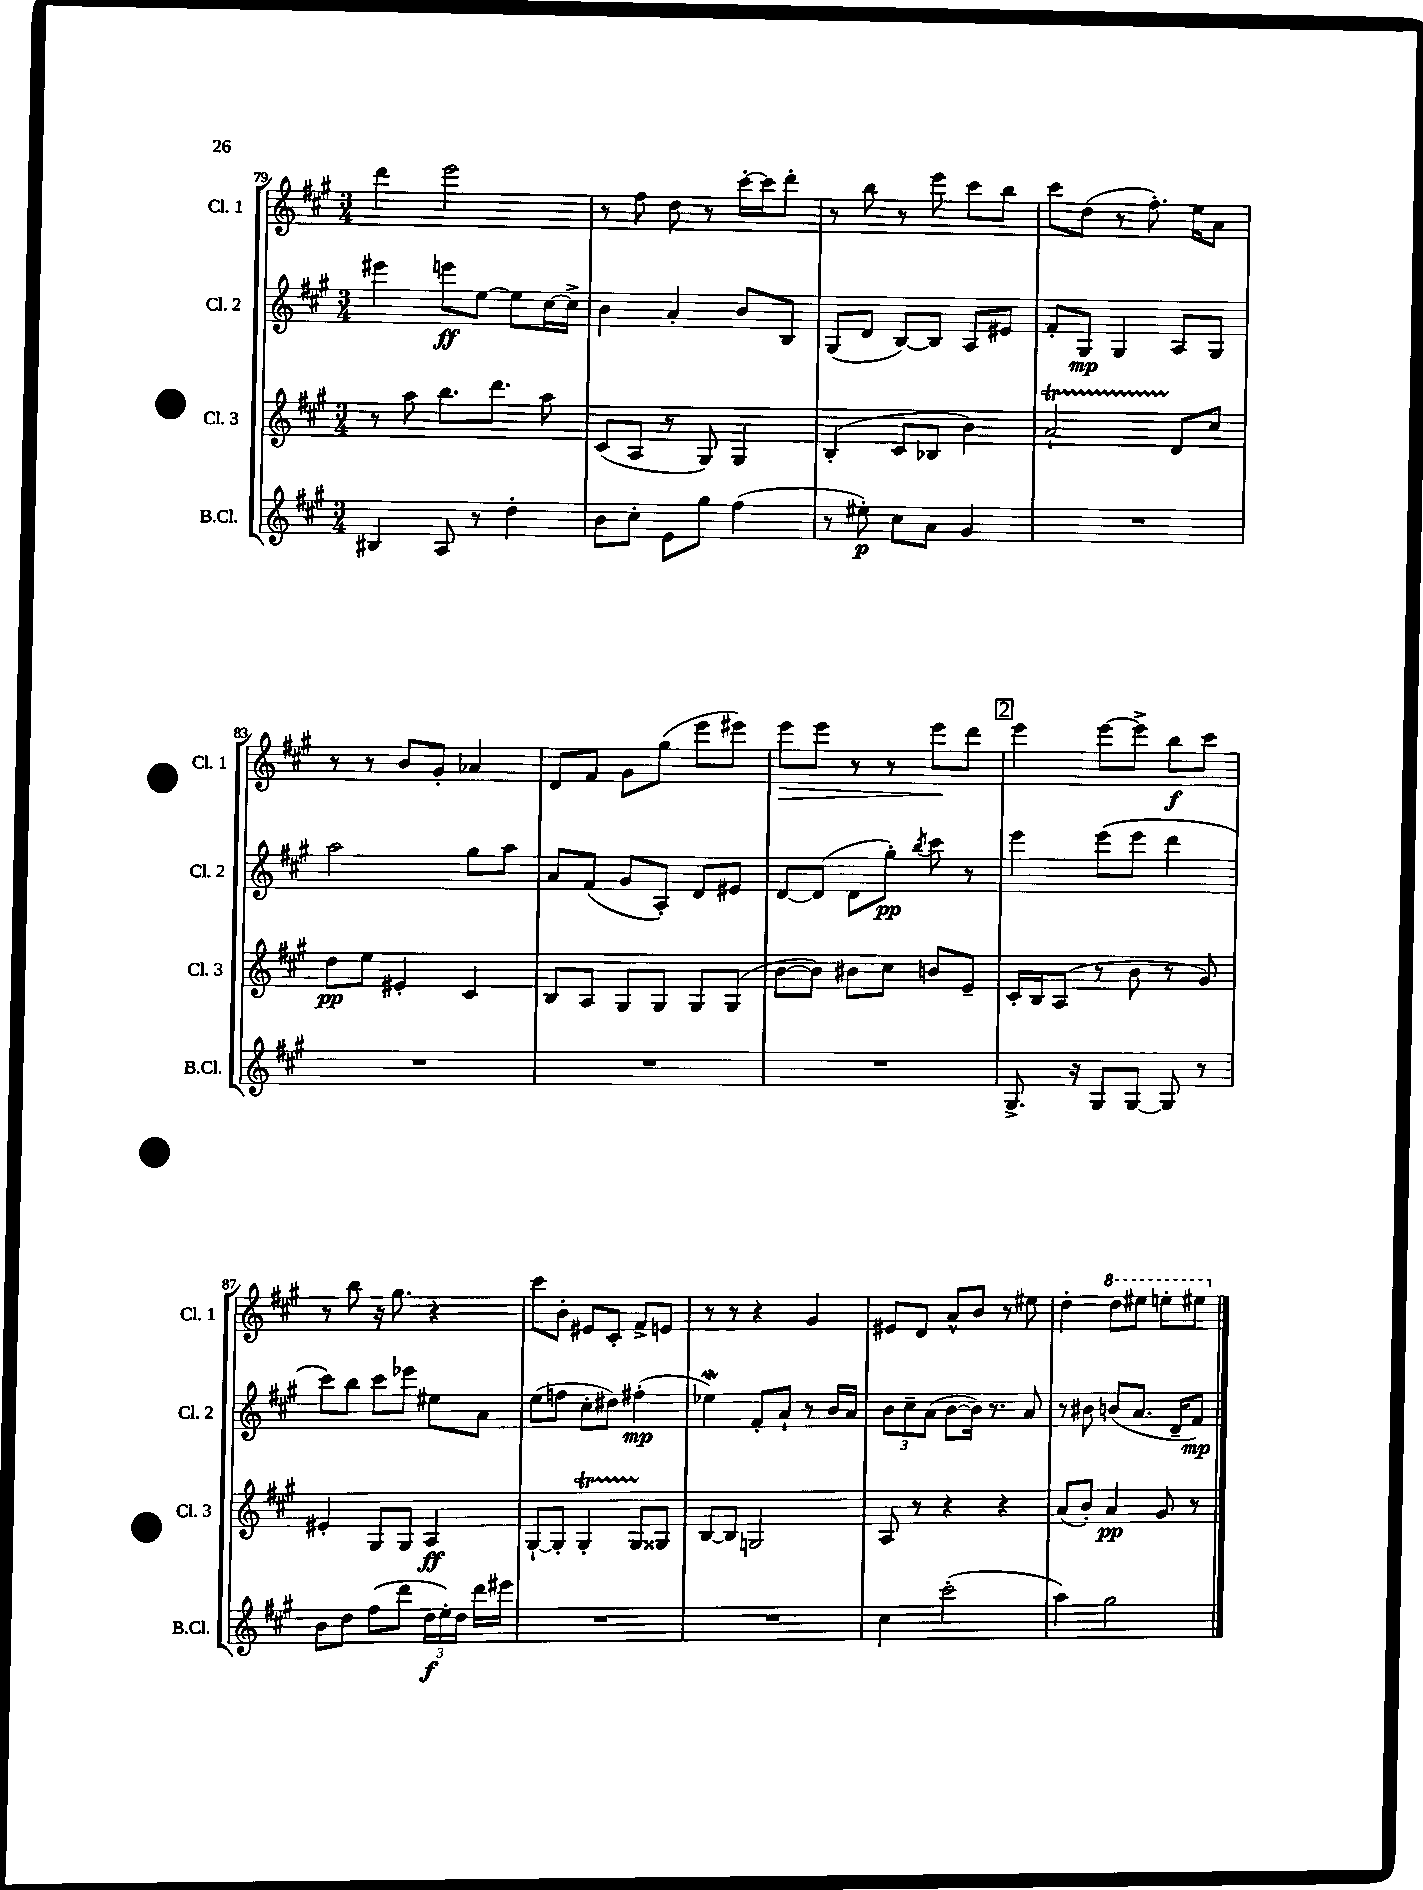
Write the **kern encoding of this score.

**kern	**kern	**kern	**kern
*staff4	*staff3	*staff2	*staff1
*clefG2	*clefG2	*clefG2	*clefG2
*k[f#c#g#]	*k[f#c#g#]	*k[f#c#g#]	*k[f#c#g#]
*M3/4	*M3/4	*M3/4	*M3/4
4B#/	8r	4eee#\	4ddd\
.	8aa\	.	.
8A/	8.bb\L	8eee\L	2eee\
8r	.	[8ee\J	.
.	8.ddd\J	.	.
4dd'\	.	8ee\]L	.
.	8aa\	[16cc#\L	.
.	.	16cc#^\]JJ	.
=	=	=	=
8b\L	(8c#/L	4b\	8r
8cc#'\J	8A/J	.	8ff#\
8e\L	8r	4a'/	8dd\
8gg#\J	8G#/)	.	8r
(4ff#\	4G#/	8b/L	[16ccc#'\LL
.	.	.	16ccc#\]J
.	.	8B/J	8ddd'\J
=	=	=	=
8r	(4B'/	(8G#/L	8r
8ee#'\)	.	8d/J	8bb\
8cc#\L	8c#/L	[8B/L)	8r
8a\J	8B-/J	8B/]J	8eee\
4g#/	4b\)	8A/L	8ccc#\L
.	.	8e#/J	8bb\J
=	=	=	=
2.r	2a`/	8f#'/L	8ccc#\L
.	.	8G#/J	(8dd\J
.	.	4G#/	8r
.	.	.	8.ff#'\)
.	8d/L	8A/L	.
.	.	.	16ee\LK
.	8cc#/J	8G#/J	8a\J
=	=	=	=
2.r	8dd\L	2aa\	8r
.	8ee\J	.	8r
.	4e#'/	.	8b/L
.	.	.	8g#'/J
.	4c#/	8gg#\L	4a-/
.	.	8aa\J	.
=	=	=	=
2.r	8B/L	8a/L	8d/L
.	8A/J	(8f#/J	8f#/J
.	8G#/L	8g#/L	8g#\L
.	8G#/J	8A'/J)	(8gg#\J
.	8G#/L	8d/L	8eee\L
.	(8G#/J	8e#/J	8eee#\J)
=	=	=	=
2.r	[8b\L	[8d/L	8eee\L
.	8b\]J)	(8d/]J	8eee\J
.	8b#\L	8d\L	8r
.	8cc#\J	8gg#'\J)	8r
.	.	8qbb/	.
.	8b/L	8ccc#\	8eee\L
.	8e~/J	8r	8ddd\J
=	=	=	=
8.G#^/	16c#'/LL	4eee\	4eee\
.	16B/J	.	.
.	(8A/J	.	.
16r	.	.	.
8G#/L	8r	(8eee\L	[8eee\L
[8G#/J	8b\	8eee\J	8eee^\]J
8G#/]	8r	4ddd\	8bb\L
8r	8g#/)	.	8ccc#\J
=	=	=	=
8b\L	4e#'/	8ccc#\L)	8r
8dd\J	.	8bb\J	8bb\
(8ff#\L	8G#/L	8ccc#\L	16r
.	.	.	8.gg#\
8ddd\J	8G#/J	8eee-\J	.
24dd\LL	4A/	8ee#\L	4r
24ee'\)	.	.	.
24dd\JJ	.	.	.
16ddd\LL	.	8a\J	.
16eee#\JJ	.	.	.
=	=	=	=
2.r	[8G#`/L	(8ee\L	8ccc#\L
.	8G#'/]J	8ff\J	8b'\J
.	4G#'/	8cc#'\L	8e#/L
.	.	8dd#\J)	8c#'/J
.	8G#/L	(4ff#'\	8f#^/L
.	8G##/J	.	8e/J
=	=	=	=
2.r	[8B/L	4ee-\)	8r
.	8B/]J	.	8r
.	2G/	8f#'/L	4r
.	.	8a`/J	.
.	.	8r	4g#/
.	.	16b/LL	.
.	.	16a/JJ	.
=	=	=	=
4cc#\	8A/	12b\L	8e#/L
.	.	12cc#~\	.
.	8r	.	8d/J
.	.	(12a\J	.
(2ccc#'\	4r	[8b\L	8a^^/L
.	.	16b\]Jk)	8b/J
.	.	8.r	.
.	4r	.	8r
.	.	8a/	8ee#\
=	=	=	=
4aa\)	(8a/L	8r	4dd'\
.	8b'/J)	8b#\	.
2gg#\	4a/	(8b/L	8ddd\L
.	.	8.a/J	8eee#\J
.	8g#/	.	8eee'\L
.	.	16d~/LK	.
.	8r	8f#/J)	8eee#\J
==	==	==	==
*-	*-	*-	*-
